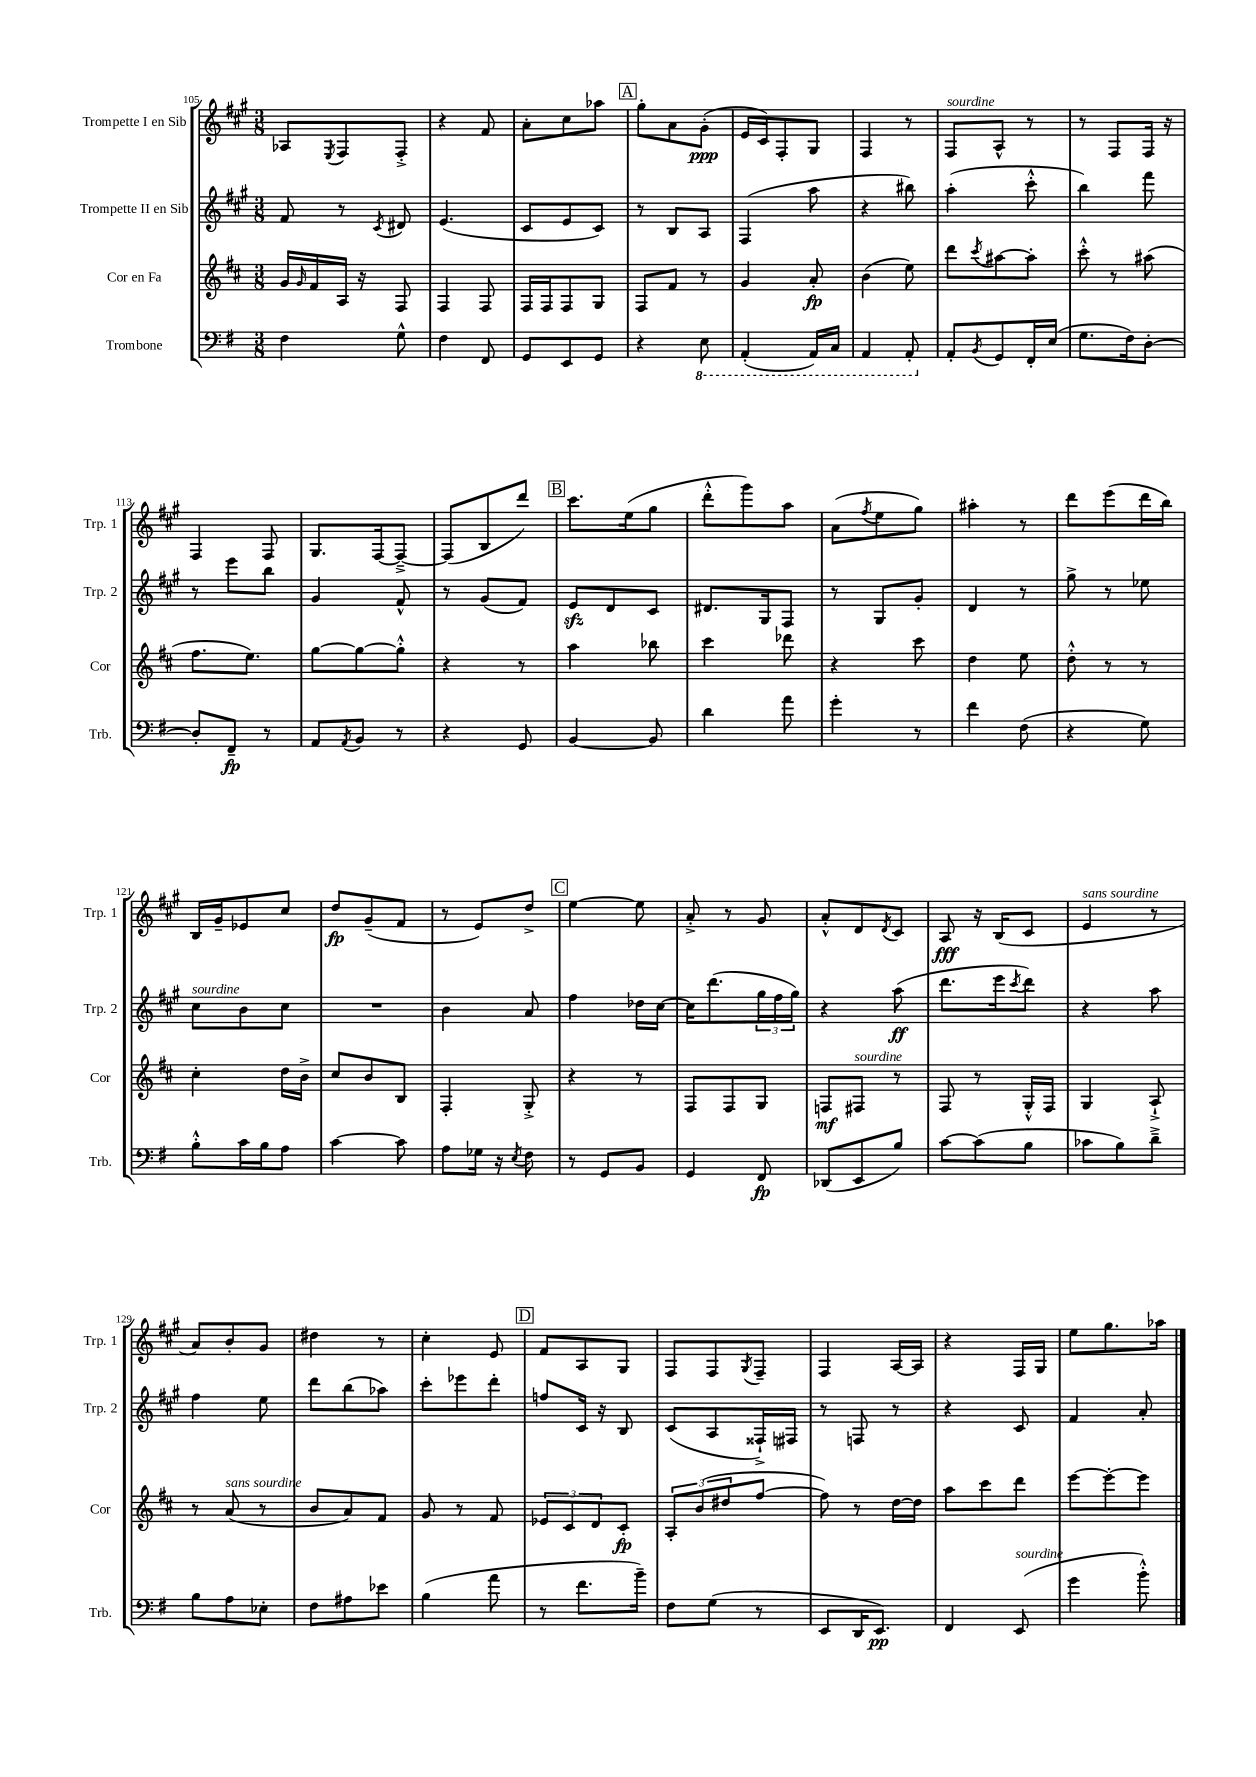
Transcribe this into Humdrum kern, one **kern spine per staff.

**kern	**dynam	**kern	**dynam	**kern	**dynam	**kern	**dynam
*part4	*part4	*part3	*part3	*part2	*part2	*part1	*part1
*staff4	*staff4	*staff3	*staff3	*staff2	*staff2	*staff1	*staff1
*I"Trombone	*	*I"Cor en Fa	*	*I"Trompette II en Sib	*	*I"Trompette I en Sib	*
*I'Trb.	*	*I'Cor	*	*I'Trp. 2	*	*I'Trp. 1	*
*clefF4	*	*clefG2	*	*clefG2	*	*clefG2	*
*k[f#]	*	*k[f#c#]	*	*k[f#c#g#]	*	*k[f#c#g#]	*
*M3/8	*	*M3/8	*	*M3/8	*	*M3/8	*
=105	=105	=105	=105	=105	=105	=105	=105
4F#\	.	16g/LL	.	8f#/	.	8A-X/L	.
.	.	16qqg/	.	.	.	.	.
.	.	16f#/	.	.	.	.	.
.	.	.	.	.	.	8qE/	.
.	.	16A/JJ	.	8r	.	8F#/	.
.	.	16r	.	.	.	.	.
.	.	.	.	8qc#/	.	.	.
8G^^\	.	8F#/	.	8d#X/	.	8F#'^/J	.
=106	=106	=106	=106	=106	=106	=106	=106
4F#\	.	4F#/	.	(4.e/	.	4r	.
8FF#/	.	8F#/	.	.	.	8f#/	.
=107	=107	=107	=107	=107	=107	=107	=107
8GG/L	.	16F#/LL	.	8c#/L	.	8a'\L	.
.	.	16F#/J	.	.	.	.	.
8EE/	.	8F#/	.	8e/	.	8cc#\	.
8GG/J	.	8G/J	.	8c#/J)	.	8aa-X\J	.
!!LO:REH:place=s1:t=A
=108	=108	=108	=108	=108	=108	=108	=108
4r	.	8F#/L	.	8r	.	8gg#'\L	.
.	.	8f#/J	.	8B/L	.	8a\	.
*8ba	*	*	*	*	*	*	*
8EE\	.	8r	.	8A/J	.	(8g#'\J	ppp
=109	=109	=109	=109	=109	=109	=109	=109
(4AAA'/	.	4g/	.	(4F#/	.	16e/LL	.
.	.	.	.	.	.	16c#/J)	.
.	.	.	.	.	.	8F#'/	.
16AAA/LL)	.	8a'/	fp	8aa\	.	8G#/J	.
16CC/JJ	.	.	.	.	.	.	.
=110	=110	=110	=110	=110	=110	=110	=110
4AAA/	.	(4b\	.	4r	.	4F#/	.
8AAA'/	.	8ee\)	.	8bb#X\)	.	8r	.
=111	=111	=111	=111	=111	=111	=111	=111
*X8ba	*	*	*	*	*	*	*
!	!	!	!	!	!	!LO:TX:a:i:t=sourdine	!
8AA'/L	.	8ddd\L	.	(4aa'\	.	8F#/L	.
8qBB/	.	8qccc#/	.	.	.	.	.
8GG/	.	[8aa#X\	.	.	.	8A^^/J	.
16FF#'/L	.	8aa#'\J]	.	8ccc#'^^\	.	8r	.
(16E/JJ	.	.	.	.	.	.	.
=112	=112	=112	=112	=112	=112	=112	=112
8.G\L	.	8ccc#'^^\	.	4bb\)	.	8r	.
.	.	8r	.	.	.	8F#/L	.
16F#\k)	.	.	.	.	.	.	.
[8D'\J	.	(8aa#X\	.	8fff#\	.	16F#/Jk	.
.	.	.	.	.	.	16r	.
!!LO:LB:g=z
=113	=113	=113	=113	=113	=113	=113	=113
8D'/L]	.	8.ff#\L	.	8r	.	4F#/	.
8FF#~/J	fp	.	.	8eee\L	.	.	.
.	.	8.ee\J)	.	.	.	.	.
8r	.	.	.	8bb\J	.	8F#/	.
=114	=114	=114	=114	=114	=114	=114	=114
8AA/L	.	[8gg\L	.	4g#/	.	8.G#/L	.
8qAA/	.	.	.	.	.	.	.
8BB/J	.	8gg\_	.	.	.	.	.
.	.	.	.	.	.	[16F#/k	.
8r	.	8gg'^^\J]	.	8f#^^/	.	8F#~^/J_	.
=115	=115	=115	=115	=115	=115	=115	=115
4r	.	4r	.	8r	.	(8F#/L]	.
.	.	.	.	(8g#/L	.	8B/	.
8GG/	.	8r	.	8f#/J)	.	8ddd/J)	.
!!LO:REH:place=s1:t=B
=116	=116	=116	=116	=116	=116	=116	=116
[4BB/	.	4aa\	.	8ezz/L	.	8.ccc#\L	.
.	.	.	.	8d/	.	.	.
.	.	.	.	.	.	(16ee\k	.
8BB/]	.	8bb-X\	.	8c#/J	.	8gg#\J	.
=117	=117	=117	=117	=117	=117	=117	=117
4d\	.	4ccc#\	.	8.d#X/L	.	8ddd'^^\L	.
.	.	.	.	.	.	8ggg#\)	.
.	.	.	.	16G#/k	.	.	.
8a\	.	8ddd-X\	.	8F#/J	.	8aa\J	.
=118	=118	=118	=118	=118	=118	=118	=118
4g'\	.	4r	.	8r	.	(8a\L	.
.	.	.	.	.	.	8qff#/	.
.	.	.	.	8G#/L	.	8ee\	.
8r	.	8ccc#\	.	8g#'/J	.	8gg#\J)	.
=119	=119	=119	=119	=119	=119	=119	=119
4f#\	.	4dd\	.	4d/	.	4aa#X'\	.
(8F#\	.	8ee\	.	8r	.	8r	.
=120	=120	=120	=120	=120	=120	=120	=120
4r	.	8dd'^^\	.	8gg#^\	.	8ddd\L	.
.	.	8r	.	8r	.	(8eee\	.
8G\)	.	8r	.	8ee-X\	.	16ddd\L	.
.	.	.	.	.	.	16bb\JJ)	.
!!LO:LB:g=z
=121	=121	=121	=121	=121	=121	=121	=121
!	!	!	!	!LO:TX:a:i:t=sourdine	!	!	!
8B'^^\L	.	4cc#'\	.	8cc#\L	.	16B/LL	.
.	.	.	.	.	.	16g#~/J	.
16c\L	.	.	.	8b\	.	8e-X/	.
16B\J	.	.	.	.	.	.	.
8A\J	.	16dd\LL	.	8cc#\J	.	8cc#/J	.
.	.	16b^\JJ	.	.	.	.	.
=122	=122	=122	=122	=122	=122	=122	=122
[4c\	.	8cc#/L	.	4.r	.	8dd/L	fp
.	.	8b/	.	.	.	(8g#~/	.
8c\]	.	8B/J	.	.	.	8f#/J	.
=123	=123	=123	=123	=123	=123	=123	=123
8A\L	.	4F#'/	.	4b\	.	8r	.
16G-X\Jk	.	.	.	.	.	8e/L)	.
16r	.	.	.	.	.	.	.
8qE/	.	.	.	.	.	.	.
8F#\	.	8G'^/	.	8a/	.	8dd^/J	.
!!LO:REH:place=s1:t=C
=124	=124	=124	=124	=124	=124	=124	=124
8r	.	4r	.	4ff#\	.	[4ee\	.
8GG/L	.	.	.	.	.	.	.
8BB/J	.	8r	.	16dd-X\LL	.	8ee\]	.
.	.	.	.	[16cc#\JJ	.	.	.
=125	=125	=125	=125	=125	=125	=125	=125
4GG/	.	8F#/L	.	16cc#\KL]	.	8a'^/	.
.	.	.	.	(8.ddd\	.	.	.
.	.	8F#/	.	.	.	8r	.
8FF#/	fp	8G/J	.	24gg#\L	.	8g#/	.
.	.	.	.	24ff#\	.	.	.
.	.	.	.	24gg#\JJ)	.	.	.
=126	=126	=126	=126	=126	=126	=126	=126
(8DD-X/L	.	8Fn/L	mf	4r	.	8a'^^/L	.
!	!	!LO:TX:a:i:t=sourdine	!	!	!	!	!
8EE/	.	8F#X/J	.	.	.	8d/	.
.	.	.	.	.	.	8qd/	.
8B/J)	.	8r	.	(8aa\	ff	8c#/J	.
=127	=127	=127	=127	=127	=127	=127	=127
[8c\L	.	8F#/	.	8.ddd\L	.	8A/	fff
(8c\]	.	8r	.	.	.	16r	.
.	.	.	.	16eee\k	.	(16B/KL	.
.	.	.	.	8qccc#/	.	.	.
8B\J	.	16G'^^/LL	.	8ddd\J)	.	8c#/J	.
.	.	16F#/JJ	.	.	.	.	.
=128	=128	=128	=128	=128	=128	=128	=128
!	!	!	!	!	!	!LO:TX:a:i:t=sans sourdine	!
8c-X\L	.	4G/	.	4r	.	4e/	.
8B\)	.	.	.	.	.	.	.
8d~^\J	.	8A`^/	.	8aa\	.	8r	.
!!LO:LB:g=z
=129	=129	=129	=129	=129	=129	=129	=129
8B\L	.	8r	.	4ff#\	.	8a/L)	.
!	!	!LO:TX:a:i:t=sans sourdine	!	!	!	!	!
8A\	.	(8a/	.	.	.	8b'/	.
8E-X'\J	.	8r	.	8ee\	.	8g#/J	.
=130	=130	=130	=130	=130	=130	=130	=130
8F#\L	.	8b/L	.	8ddd\L	.	4dd#X\	.
8A#X\	.	8a/)	.	(8bb\	.	.	.
8e-X\J	.	8f#/J	.	8aa-X\J)	.	8r	.
=131	=131	=131	=131	=131	=131	=131	=131
(4B\	.	8g/	.	8ccc#'\L	.	4cc#'\	.
.	.	8r	.	8eee-X\	.	.	.
8a\	.	8f#/	.	8ddd'\J	.	8e/	.
!!LO:REH:place=s1:t=D
=132	=132	=132	=132	=132	=132	=132	=132
8r	.	12e-X/L	.	8ffn/L	.	8f#/L	.
.	.	12c#/	.	.	.	.	.
8.f#\L	.	.	.	16c#/Jk	.	8A/	.
.	.	12d/	.	.	.	.	.
.	.	.	.	16r	.	.	.
.	.	8c#'/J	fp	8B/	.	8G#/J	.
16b~\Jk)	.	.	.	.	.	.	.
=133	=133	=133	=133	=133	=133	=133	=133
8F#\L	.	12A'/L	.	(8c#/L	.	8F#/L	.
.	.	(12b/	.	.	.	.	.
(8G\J	.	.	.	8A/	.	8F#/	.
.	.	12dd#X/	.	.	.	.	.
.	.	.	.	.	.	8qG#/	.
8r	.	[8ff#/J	.	16F##X`^/L)	.	8F#~/J	.
.	.	.	.	16F#X/JJ	.	.	.
=134	=134	=134	=134	=134	=134	=134	=134
8EE/L	.	8ff#\])	.	8r	.	4F#/	.
16DD/K	.	8r	.	8Fn/	.	.	.
8.EE/J)	pp	.	.	.	.	.	.
.	.	[16dd\LL	.	8r	.	[16A/LL	.
.	.	16dd\JJ]	.	.	.	16A/JJ]	.
=135	=135	=135	=135	=135	=135	=135	=135
4FF#/	.	8aa\L	.	4r	.	4r	.
.	.	8ccc#\	.	.	.	.	.
!LO:TX:a:i:t=sourdine	!	!	!	!	!	!	!
(8EE/	.	8ddd\J	.	8c#/	.	16F#/LL	.
.	.	.	.	.	.	16G#/JJ	.
=136	=136	=136	=136	=136	=136	=136	=136
4g\	.	[8eee\L	.	4f#/	.	8ee\L	.
.	.	8eee'\_	.	.	.	8.gg#\	.
8b'^^\)	.	8eee\J]	.	8a'/	.	.	.
.	.	.	.	.	.	16aa-X\Jk	.
==	==	==	==	==	==	==	==
*-	*-	*-	*-	*-	*-	*-	*-
